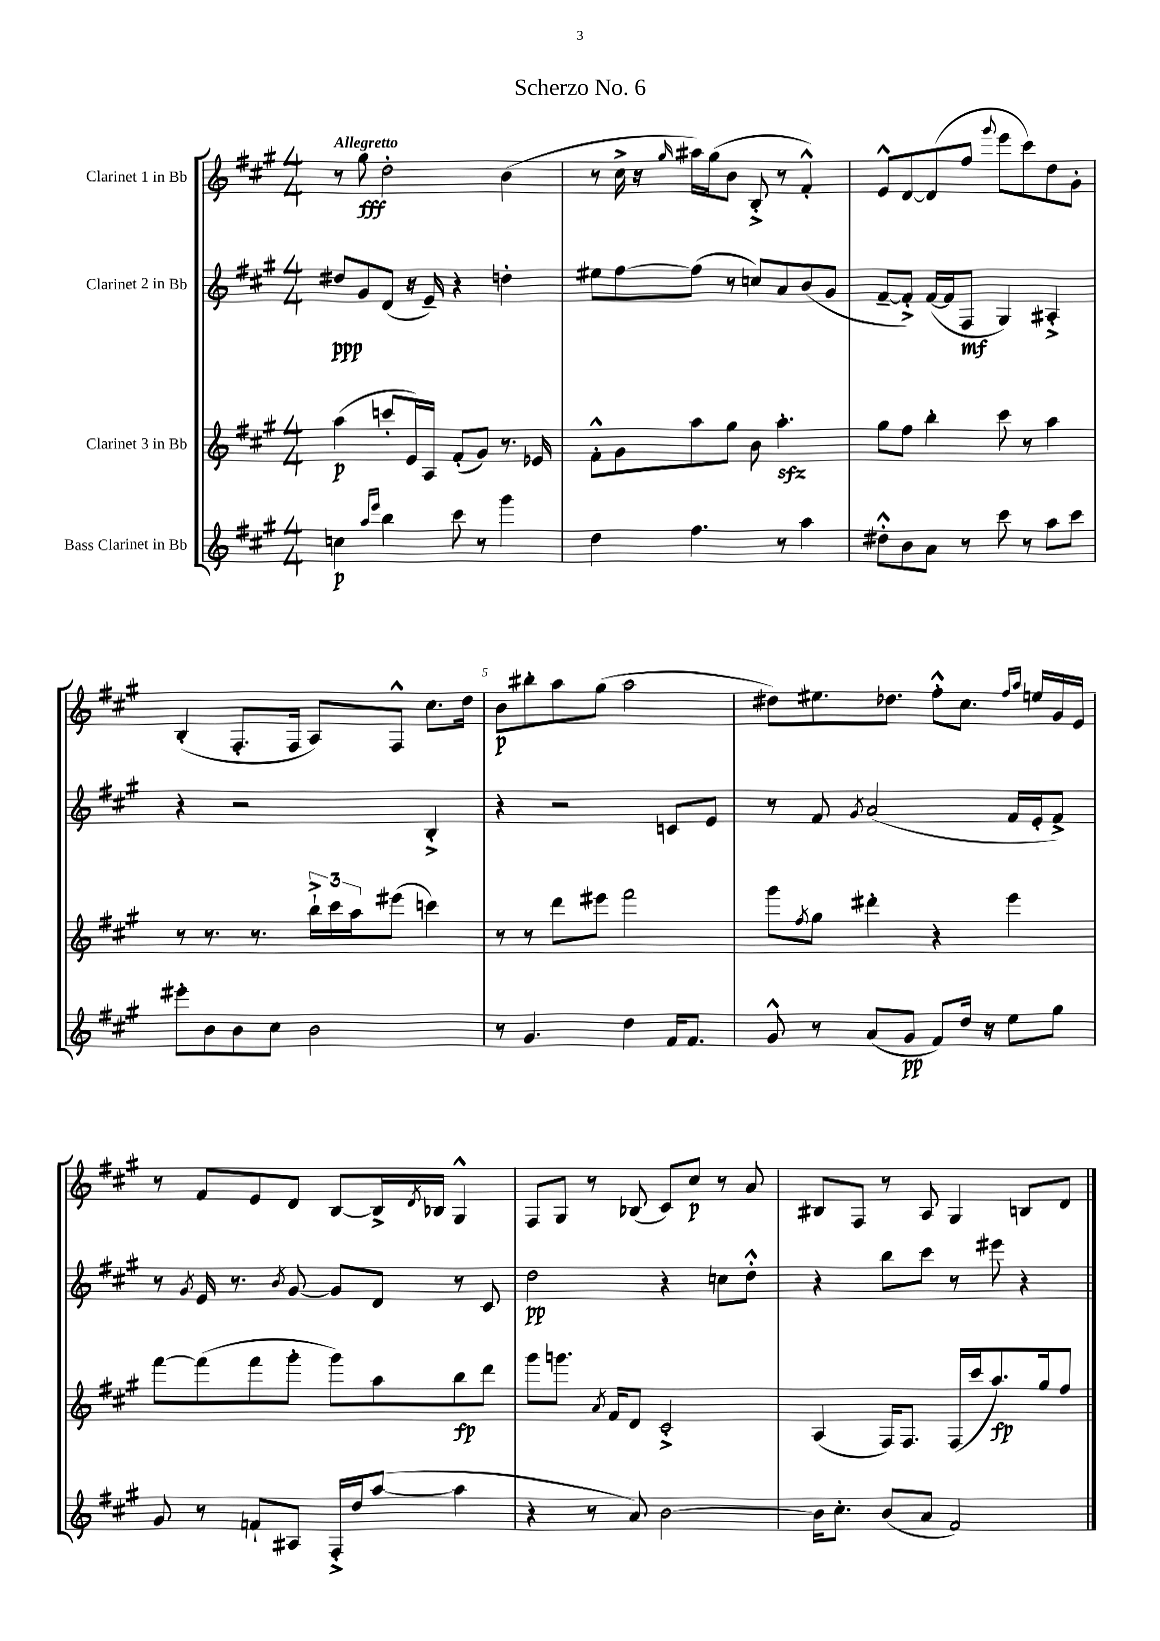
\header { title = "Scherzo No. 6" }
<<
\new StaffGroup <<
\new Staff = "s0" \with { instrumentName = "Clarinet 1 in Bb" } {
    \clef treble \key a \major \numericTimeSignature \time 4/4 \tempo "Allegretto"
    r8 gis''8\fff d''2-. b'4( |
    r8 cis''16-> r16 \grace { gis''16 } ais''16) gis''16( b'8 b8-.-> r8 fis'4-.-^) |
    e'8-^ d'8~ d'8( fis''8 \appoggiatura { gis'''8 } e'''8 cis'''8) d''8 gis'8-. |
    b4-.( fis8.-. fis16 a8) fis8-^ cis''8. d''16 |
    b'8\p bis''8-. a''8 gis''8( a''2 |
    dis''8) eis''8. des''8. fis''8-.-^ cis''8. \grace { fis''16 a''16 } e''16 gis'16 e'16 |
    r8 fis'8 e'8 d'8 b8~ b16-> \acciaccatura { d'8 } bes16 gis4-^ |
    fis8 gis8 r8 bes8( cis'8) cis''8\p r8 a'8 |
    bis8 fis8 r8 a8 gis4 b8 d'8 \bar "|." |
}
\new Staff = "s1" \with { instrumentName = "Clarinet 2 in Bb" } {
    \clef treble \key a \major \numericTimeSignature \time 4/4
    dis''8\ppp gis'8 d'8( r16 e'16--) r4 d''4-. |
    eis''8 fis''8~ fis''8( r8 c''8) a'8 b'8( gis'8 |
    fis'8~-- fis'8-.->) fis'16~( fis'16 fis8\mf gis4) ais4-.-> |
    r4 r2 b4-.-> |
    r4 r2 c'8 e'8 |
    r8 fis'8 \acciaccatura { gis'8 } a'2( fis'16 e'16-. fis'8->) |
    r8 \acciaccatura { gis'8 } e'16 r8. \acciaccatura { b'8 } gis'8~ gis'8 d'8 r8 cis'8 |
    d''2\pp r4 c''8 d''8-.-^ |
    r4 b''8 cis'''8 r8 eis'''8 r4 \bar "|." |
}
\new Staff = "s2" \with { instrumentName = "Clarinet 3 in Bb" } {
    \clef treble \key a \major \numericTimeSignature \time 4/4
    a''4\p( c'''8-. e'16) a16 fis'8-.( gis'8) r8. ees'16 |
    fis'8-.-^ gis'8 a''8 gis''8 b'8 a''4.-.\sfz |
    gis''8 fis''8 b''4-. cis'''8 r8 a''4 |
    r8 r8. r8. \tuplet 3/2 { b''16-!-> cis'''16 a''16 } eis'''8( c'''4) |
    r8 r8 d'''8 eis'''8 fis'''2 |
    gis'''8 \acciaccatura { fis''8 } gis''8 dis'''4-. r4 e'''4 |
    fis'''8~ fis'''8( fis'''8 gis'''8-. gis'''8) a''8 b''8\fp d'''8 |
    gis'''8 g'''8. \acciaccatura { a'8 } fis'16 d'8 cis'2-.-> |
    a4( fis16) fis8. fis16( cis'''16 a''8.\fp) gis''16 fis''8 \bar "|." |
}
\new Staff = "s3" \with { instrumentName = "Bass Clarinet in Bb" } {
    \clef treble \key a \major \numericTimeSignature \time 4/4
    c''4\p \grace { a''16 e'''16 } b''4 cis'''8 r8 gis'''4 |
    d''4 fis''4. r8 a''4 |
    dis''8-.-^ b'8 a'8 r8 cis'''8 r8 a''8 cis'''8 |
    eis'''8-. b'8 b'8 cis''8 b'2 |
    r8 gis'4. d''4 fis'16 fis'8. |
    gis'8-^ r8 a'8( gis'8\pp fis'8) d''16 r16 e''8 gis''8 |
    gis'8 r8 f'8-! ais8 fis16-.-> d''16 a''8~( a''4 |
    r4 r8 a'8) b'2~ |
    b'16 cis''8.-. b'8( a'8 fis'2) \bar "|." |
}
>>
>>
\layout { \context { \Score \override BarNumber.break-visibility = ##(#f #t #t) barNumberVisibility = #(every-nth-bar-number-visible 5) } }
